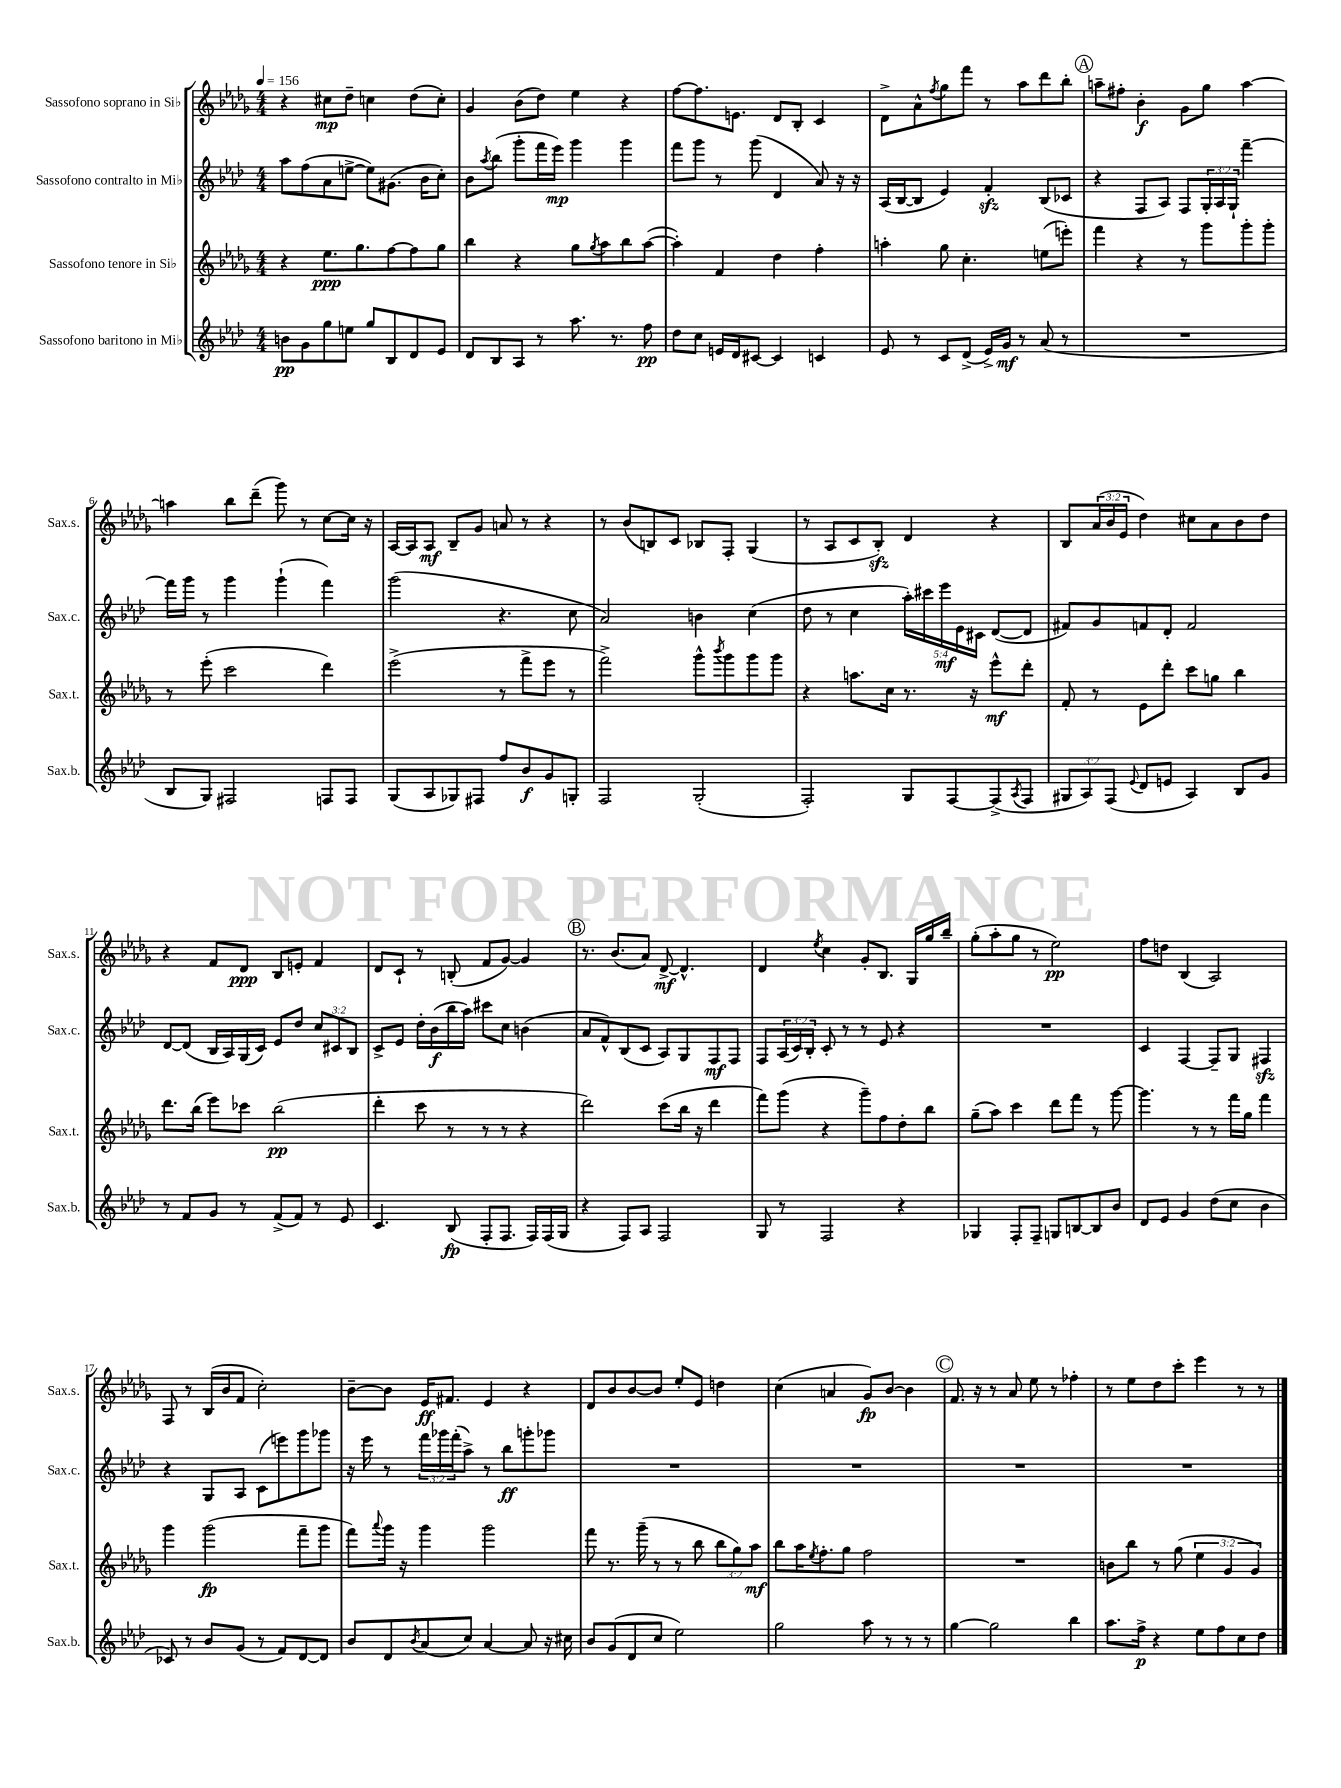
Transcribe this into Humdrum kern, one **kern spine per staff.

**kern	**kern	**kern	**kern
*staff4	*staff3	*staff2	*staff1
*clefG2	*clefG2	*clefG2	*clefG2
*k[b-e-a-d-]	*k[b-e-a-d-g-]	*k[b-e-a-d-]	*k[b-e-a-d-g-]
*M4/4	*M4/4	*M4/4	*M4/4
*MM156	*MM156	*MM156	*MM156
8b	4r	8aa-	4r
8g	.	(8ff	.
8gg	8.ee-	8a-	8cc#
8ee	.	[8ee^	8dd-~
.	8.gg-	.	.
8gg	.	8ee])	4cc
8B-	[8ff	(8.g#	.
8d-	8ff]	.	(8dd-
.	.	16b-	.
8e-	8gg-	8cc')	8cc')
=	=	=	=
8d-	4bb-	8b-	4g-
.	.	8qaa-	.
8B-	.	(8bb-	.
8A-	4r	8ggg'	(8b-
8r	.	16fff	8dd-)
.	.	16eee-)	.
8.aa-	8gg-	4ggg	4ee-
.	8qgg-	.	.
.	8aa-	.	.
8.r	.	.	.
.	8bb-	4ggg	4r
8ff	([8aa-	.	.
=	=	=	=
8dd-	4aa-'])	8fff	[8ff
8cc	.	8ggg	8.ff]
16e	4f	8r	.
16d-	.	.	8.e
[8c#	.	(8ggg	.
4c#]	4dd-	4d-	8d-
.	.	.	8B-'
4c	4ff'	8a-)	4c
.	.	16r	.
.	.	16r	.
=	=	=	=
8e-	4aa'	(16A-	8d-^
.	.	[16B-	.
8r	.	8B-]	8a-^^
.	.	.	8qff
8c	8gg-	4e-)	8gg-
(8d-^	4.cc'	.	8fff
16e-^)	.	4f'	8r
16g	.	.	.
8r	.	.	8aa-
(8a-	(8ee	(8B-	8ddd-
8r	8eee')	8c-	8bb-'
=	=	=	=
1r	4fff	4r	8aa~
.	.	.	8ff#'
.	4r	8F	4b-'
.	.	8A-)	.
.	8r	8F	8g-
.	8ggg-	24G'	8gg-
.	.	24A-	.
.	.	24G`	.
.	8ggg-'	[4fff~	[4aa
.	8ggg-'	.	.
=	=	=	=
8B-	8r	16fff]	4aa]
.	.	16ggg	.
8G)	(8eee-'	8r	.
2F#	2ccc	4ggg	8bb-
.	.	.	(8ddd-~
.	.	(4ggg`	8ggg-)
.	.	.	8r
8F	4ddd-)	4fff)	[8cc
8F	.	.	16cc]
.	.	.	16r
=	=	=	=
(8G	(2eee-^	(2ggg	[16A-
.	.	.	16A-]
8A-	.	.	8A-
8G-)	.	.	8B-~
8F#	.	.	8g-
8ff	8r	4.r	8a
8b-	8fff^	.	8r
8g	8eee-	.	4r
8G'	8r	8cc	.
=	=	=	=
2F	2fff^)	2a-)	8r
.	.	.	(8b-
.	.	.	8B)
.	.	.	8c
(2G'	8ggg-^^	4b	8B-
.	8qbbb-	.	.
.	8ggg-	.	8F'
.	8ggg-	(4cc	(4G-
.	8ggg-	.	.
=	=	=	=
2F')	4r	8dd-	8r
.	.	8r	8A-
.	8.aa	4cc	8c
.	.	.	8B-')
.	16cc	.	.
8G	8.r	20aa-')	4d-
.	.	20ccc#	.
.	.	20eee-	.
[8F	.	.	.
.	.	20e-	.
.	16r	.	.
.	.	20c#	.
(8F^]	8eee-^^	([8d-	4r
8qA-	.	.	.
8F	8ddd-'	8d-]	.
=	=	=	=
12G#	8f'	8f#)	8B-
12A-)	.	.	.
.	8r	8g	(24a-
(12F	.	.	24b-
.	.	.	24e-
8qqe-	.	.	.
8d-	8e-	8f	4dd-)
8e	8ddd-'	8d-'	.
4A-)	8ccc	2f	8cc#
.	8gg	.	8a-
8B-	4bb-	.	8b-
8g	.	.	8dd-
=	=	=	=
8r	8.ddd-	[8d-	4r
8f	.	(8d-]	.
.	(16bb-	.	.
8g	8eee-)	16B-	8f
.	.	16A-)	.
8r	8ccc-	(16G	8d-
.	.	16c)	.
(8f^	(2bb-	8e-	8B-
8f)	.	8dd-	8e'
8r	.	12cc	4f
.	.	12c#	.
8e-	.	.	.
.	.	12B-	.
=	=	=	=
4.c	4ddd-'	8c^	8d-
.	.	8e-	8c`
.	8ccc	16dd-'	8r
.	.	(16b-	.
(8B-	8r	16bb-	(8B'
.	.	16aa-)	.
8F'	8r	8ccc#	8f
8.F	8r	8cc	[8g-)
.	4r	(4b	4g-]
16F)	.	.	.
(16F	.	.	.
16G	.	.	.
=	=	=	=
4r	2ddd-)	8a-	8.r
.	.	8f^^)	.
.	.	.	(8.b-
8F)	.	(8B-	.
8A-	.	8c	8a-)
2F	(8ccc	8A-)	[8d-^
.	16bb-	8G	4.d-^^]
.	16r	.	.
.	4ddd-	8F	.
.	.	8F	.
=	=	=	=
8G	8fff)	8F	4d-
8r	(8ggg-	(24A-	.
.	.	24c)	.
.	.	24B-'	.
.	.	.	8qee-
2F	4r	8c'	4cc
.	.	8r	.
.	8ggg-~)	8r	8g-'
.	8ff	8e-	8.B-
4r	8dd-'	4r	.
.	.	.	16G-
.	8bb-	.	16gg-
.	.	.	16bb-~
=	=	=	=
4G-	(8gg-~	1r	(8gg-'
.	8aa-)	.	8aa-'
8F'	4ccc	.	8gg-
8F~	.	.	8r
8G	8ddd-	.	2ee-)
[8B	8fff	.	.
8B]	8r	.	.
8b-	[8ggg-	.	.
=	=	=	=
8d-	4.ggg-]	4c	8ff
8e-	.	.	8dd
4g	.	[4F	(4B-
.	8r	.	.
(8dd-	8r	8F~]	2A-)
8cc	16fff	8G	.
.	16gg-	.	.
4b-	4fff	4F#	.
=	=	=	=
8c-)	4ggg-	4r	8F
8r	.	.	8r
8b-	(2ggg-	8G	(16B-
.	.	.	16b-
(8g	.	8A-	8f
8r	.	(8c	2cc')
8f)	.	8eee)	.
[8d-	8fff~	8ggg	.
8d-]	8ggg-	8ggg-	.
=	=	=	=
8b-	8fff)	16r	[8b-~
.	.	16eee-	.
.	8qqaaa-	.	.
8d-	16ggg-	8r	8b-]
.	16r	.	.
8qb-	.	.	.
(8a-	4ggg-	24fff	16e-
.	.	24ggg-	.
.	.	.	8.f#
.	.	(24fff'	.
8cc)	.	8aa-^)	.
[4a-	2ggg-	8r	4e-
.	.	8bb-	.
8a-]	.	8ggg'	4r
16r	.	8ggg-	.
16cc#	.	.	.
=	=	=	=
8b-	8fff	1r	8d-
(8g	8.r	.	8b-
8d-	.	.	[8b-
.	(16ggg-~	.	.
8cc	8r	.	8b-]
2ee-)	8r	.	8ee-'
.	8bb-	.	8e-
.	12bb-	.	4dd
.	12gg-)	.	.
.	12aa-	.	.
=	=	=	=
2gg	8bb-	1r	(4cc
.	16aa-	.	.
.	8qee-	.	.
.	8.ff'	.	.
.	.	.	4a
.	8gg-	.	.
8aa-	2ff	.	8g-)
8r	.	.	[8b-
8r	.	.	4b-]
8r	.	.	.
=	=	=	=
[4gg	1r	1r	8.f
.	.	.	16r
2gg]	.	.	8r
.	.	.	8a-
.	.	.	8ee-
.	.	.	8r
4bb-	.	.	4ff-'
=	=	=	=
8.aa-	8b	1r	8r
.	8bb-	.	8ee-
16ff^	.	.	.
4r	8r	.	8dd-
.	(8gg-	.	8ccc'
8ee-	6ee-	.	4eee-
8ff	.	.	.
.	6g-	.	.
8cc	.	.	8r
.	6g-)	.	.
8dd-	.	.	8r
==	==	==	==
*-	*-	*-	*-
